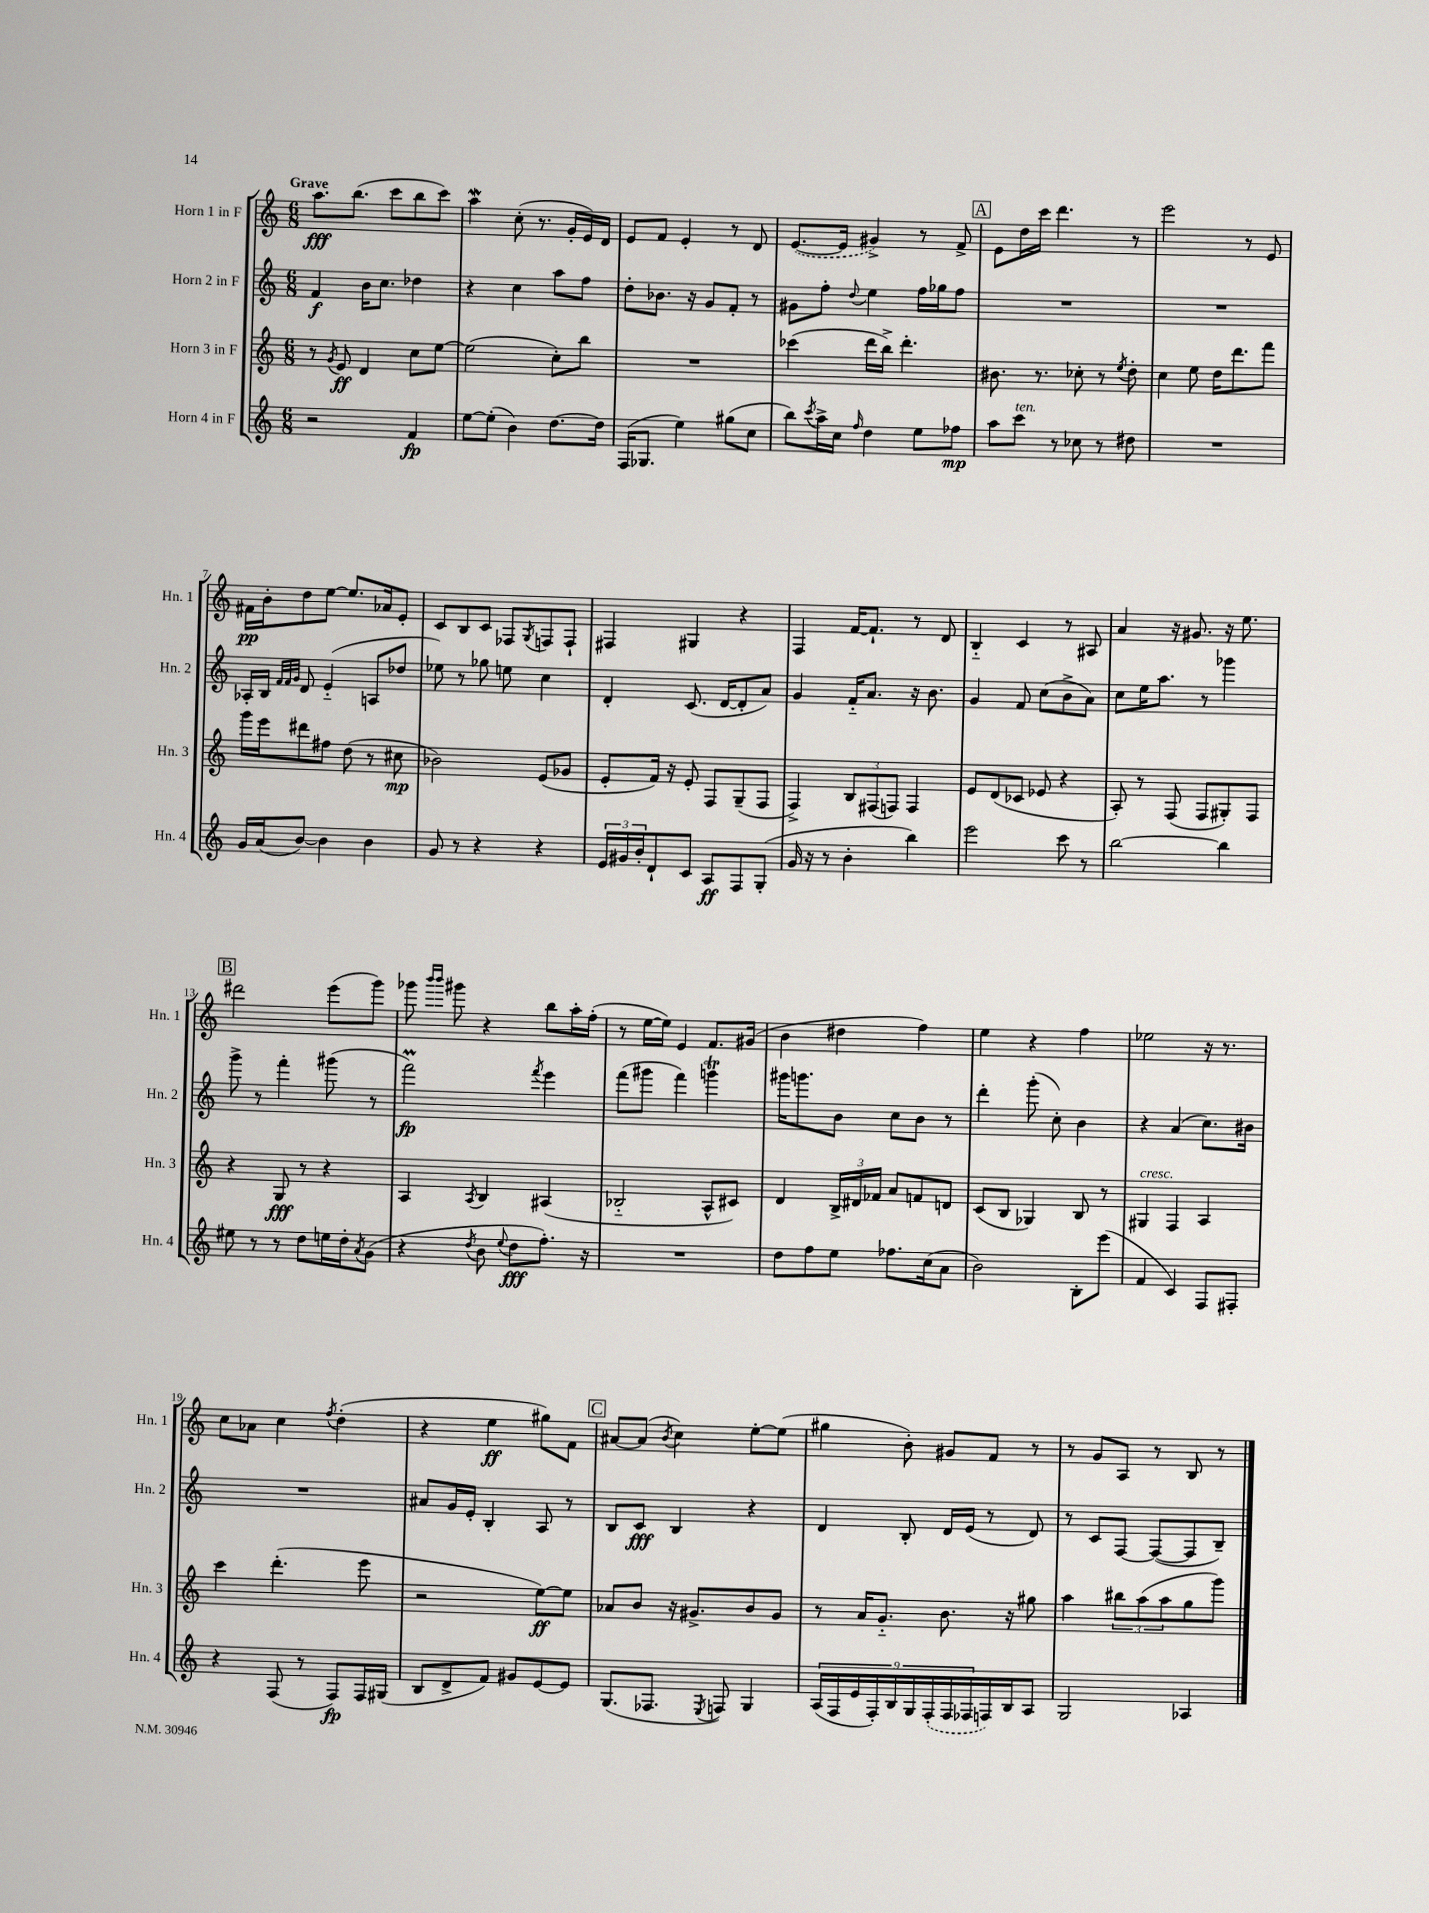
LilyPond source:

<<
\new StaffGroup <<
\new Staff = "s0" \with { instrumentName = "Horn 1 in F" shortInstrumentName = "Hn. 1" } {
    \clef treble \key c \major \numericTimeSignature \time 6/8 \tempo "Grave"
    a''8.\fff b''8.( c'''8 b''8 c'''8) |
    a''4\mordent c''8-.( r8. g'16-. e'16) d'16 |
    e'8 f'8 e'4-. r8 d'8 |
    \once \slurDashed e'8.~( e'16 gis'4->) r8 f'8-> |
    \mark \markup { \box "A" } e'8 d''16 c'''16 d'''4. r8 |
    e'''2 r8 e'8 |
    fis'16\pp b'16-. d''8 e''8~ e''8. aes'16 e'8-. |
    c'8 b8 c'8 fes8 \acciaccatura { g8 } f8 f8-! |
    fis4 gis4 r4 |
    f4 f'16~ f'8.-! r8 d'8 |
    b4-_ c'4 r8 ais8 |
    a'4 r16 gis'8. r16 e''8. |
    \mark \markup { \box "B" } dis'''2 e'''8( g'''8) |
    ges'''8 \grace { b'''16 b'''16 } gis'''8 r4 b''8 a''16-. f''16-.( |
    r8 e''16~ e''16) e'4 f'8. gis'16( |
    b'4 dis''4 f''4) |
    e''4 r4 f''4 |
    ees''2 r16 r8. |
    c''8 aes'8 c''4 \acciaccatura { f''8 } d''4-.( |
    r4 e''4\ff gis''8) f'8 |
    \mark \markup { \box "C" } ais'8~ ais'8( \acciaccatura { b'8 } c''4) e''8~-. e''8( |
    gis''4 b'8-.) gis'8 f'8 r8 |
    r8 g'8 a8 r8 b8 r8 \bar "|." |
}
\new Staff = "s1" \with { instrumentName = "Horn 2 in F" shortInstrumentName = "Hn. 2" } {
    \clef treble \key c \major \numericTimeSignature \time 6/8
    f'4\f b'16 c''8. des''4 |
    r4 c''4 a''8 f''8 |
    d''8-. bes'8. r16 g'8 f'8-. r8 |
    gis'8 f''8-. \appoggiatura { d''8 } e''4 f''16 ges''16 f''8 |
    \mark \markup { \box "A" } R2. |
    R2. |
    aes16-. b16 \grace { f'32 f'32 g'32 } d'8 e'4-_( a8 des''8 |
    ees''8) r8 ges''8 e''8 c''4 |
    d'4-. c'8.( d'16~ d'8-. a'8) |
    g'4 f'16-_ a'8. r16 b'8. |
    g'4 f'8 c''8( b'8-> a'8) |
    c''8 e''16 a''8. r8 ges'''4 |
    \mark \markup { \box "B" } g'''8-> r8 f'''4-. gis'''8( r8 |
    f'''2\prall\fp) \acciaccatura { f'''8 } e'''4 |
    f'''8( gis'''8 f'''4) g'''4\trill |
    gis'''16 g'''8. b'8 c''8 b'8 r8 |
    d'''4-. g'''8-.( c''8-.) b'4 |
    r4 a'4( c''8.) bis'16 |
    R2. |
    ais'8 g'16 e'16-. b4-. a8 r8 |
    \mark \markup { \box "C" } b8 c'8\fff b4 r4 |
    d'4 b8-. d'16 e'16( r8 d'8) |
    r8 c'8 f8~ f8~( f8 b8--) \bar "|." |
}
\new Staff = "s2" \with { instrumentName = "Horn 3 in F" shortInstrumentName = "Hn. 3" } {
    \clef treble \key c \major \numericTimeSignature \time 6/8
    r8 \acciaccatura { g'8 } e'8\ff d'4 c''8 e''8~ |
    e''2( c''8-.) b''8 |
    R2. |
    ces'''4( d'''16 b''16->) d'''4.-. |
    \mark \markup { \box "A" } bis'8. r8. ces''8-. r8 \acciaccatura { e''8 } d''8-. |
    c''4 e''8 d''16 d'''8. f'''8 |
    g'''16 e'''16 dis'''8 fis''8 d''8( r8 cis''8\mp |
    bes'2) e'8( ges'8 |
    e'8-. f'16) r16 e'8-. f8 g8--( f8 |
    f4->) \tuplet 3/2 { b8 fis8( f8) } f4 |
    e'8 d'8( ces'8 ees'8 r4 |
    a8-.) r8 f8( f8 gis8-.) f8 |
    \mark \markup { \box "B" } r4 g8\fff r8 r4 |
    a4 \acciaccatura { a8 } b4 ais4( |
    bes2-_ a8-^ cis'8) |
    d'4 \tuplet 3/2 { b16-> dis'16 fes'16 } a'8 f'8 d'8 |
    c'8( b8 ges4) b8 r8 |
    gis4^\markup { \italic "cresc." } f4 a4 |
    c'''4 d'''4.-.( e'''8 |
    r2 e''8~\ff) e''8 |
    \mark \markup { \box "C" } aes'8 b'8 r16 gis'8.-> b'8 gis'8 |
    r8 a'16 g'8.-_ b'8. r16 gis''8 |
    a''4 \tuplet 3/2 { bis''8 a''8( a''8 } g''8 g'''8) \bar "|." |
}
\new Staff = "s3" \with { instrumentName = "Horn 4 in F" shortInstrumentName = "Hn. 4" } {
    \clef treble \key c \major \numericTimeSignature \time 6/8
    r2 f'4\fp |
    e''8~ e''8-.( b'4) d''8.~ d''16 |
    f16( ges8. e''4) gis''8( c''8 |
    b''8) \acciaccatura { c'''8 } a''16-> c''16 \grace { f''16 } d''4 e''8 fes''8\mp |
    \mark \markup { \box "A" } a''8 c'''8^\markup { \italic "ten." } r8 ces''8 r8 dis''8 |
    R2. |
    g'16 a'16( b'8~) b'4 b'4 |
    g'8 r8 r4 r4 |
    \tuplet 3/2 { e'16 gis'16 b'16-. } d'8-! c'8 a8\ff f8 g8-.( |
    g'16 r16 r8 b'4-. b''4) |
    e'''2 c'''8 r8 |
    b''2~ b''4 |
    \mark \markup { \box "B" } eis''8 r8 r8 d''8 e''16 d''16-. \acciaccatura { a'8 } g'8( |
    r4 \acciaccatura { d''8 } b'8 \appoggiatura { e''8 } d''8\fff f''8.-.) r16 |
    R2. |
    d''8 f''8 e''8 fes''8. c''16( a'8 |
    b'2) b8-. e'''8( |
    f'4 c'4) f8 fis8-. |
    r4 f8( r8 f8\fp) f16 gis16( |
    b8 d'8-> f'8) gis'8 e'8~ e'8 |
    \mark \markup { \box "C" } g8.( fes8. \acciaccatura { e8 } f8) g4 |
    \tuplet 9/8 { a16( f16 e'16 f16-.) b16 g16 \once \slurDashed f16-.( f16 fes16 } f16) b16 a8 |
    g2 aes4 \bar "|." |
}
>>
>>
